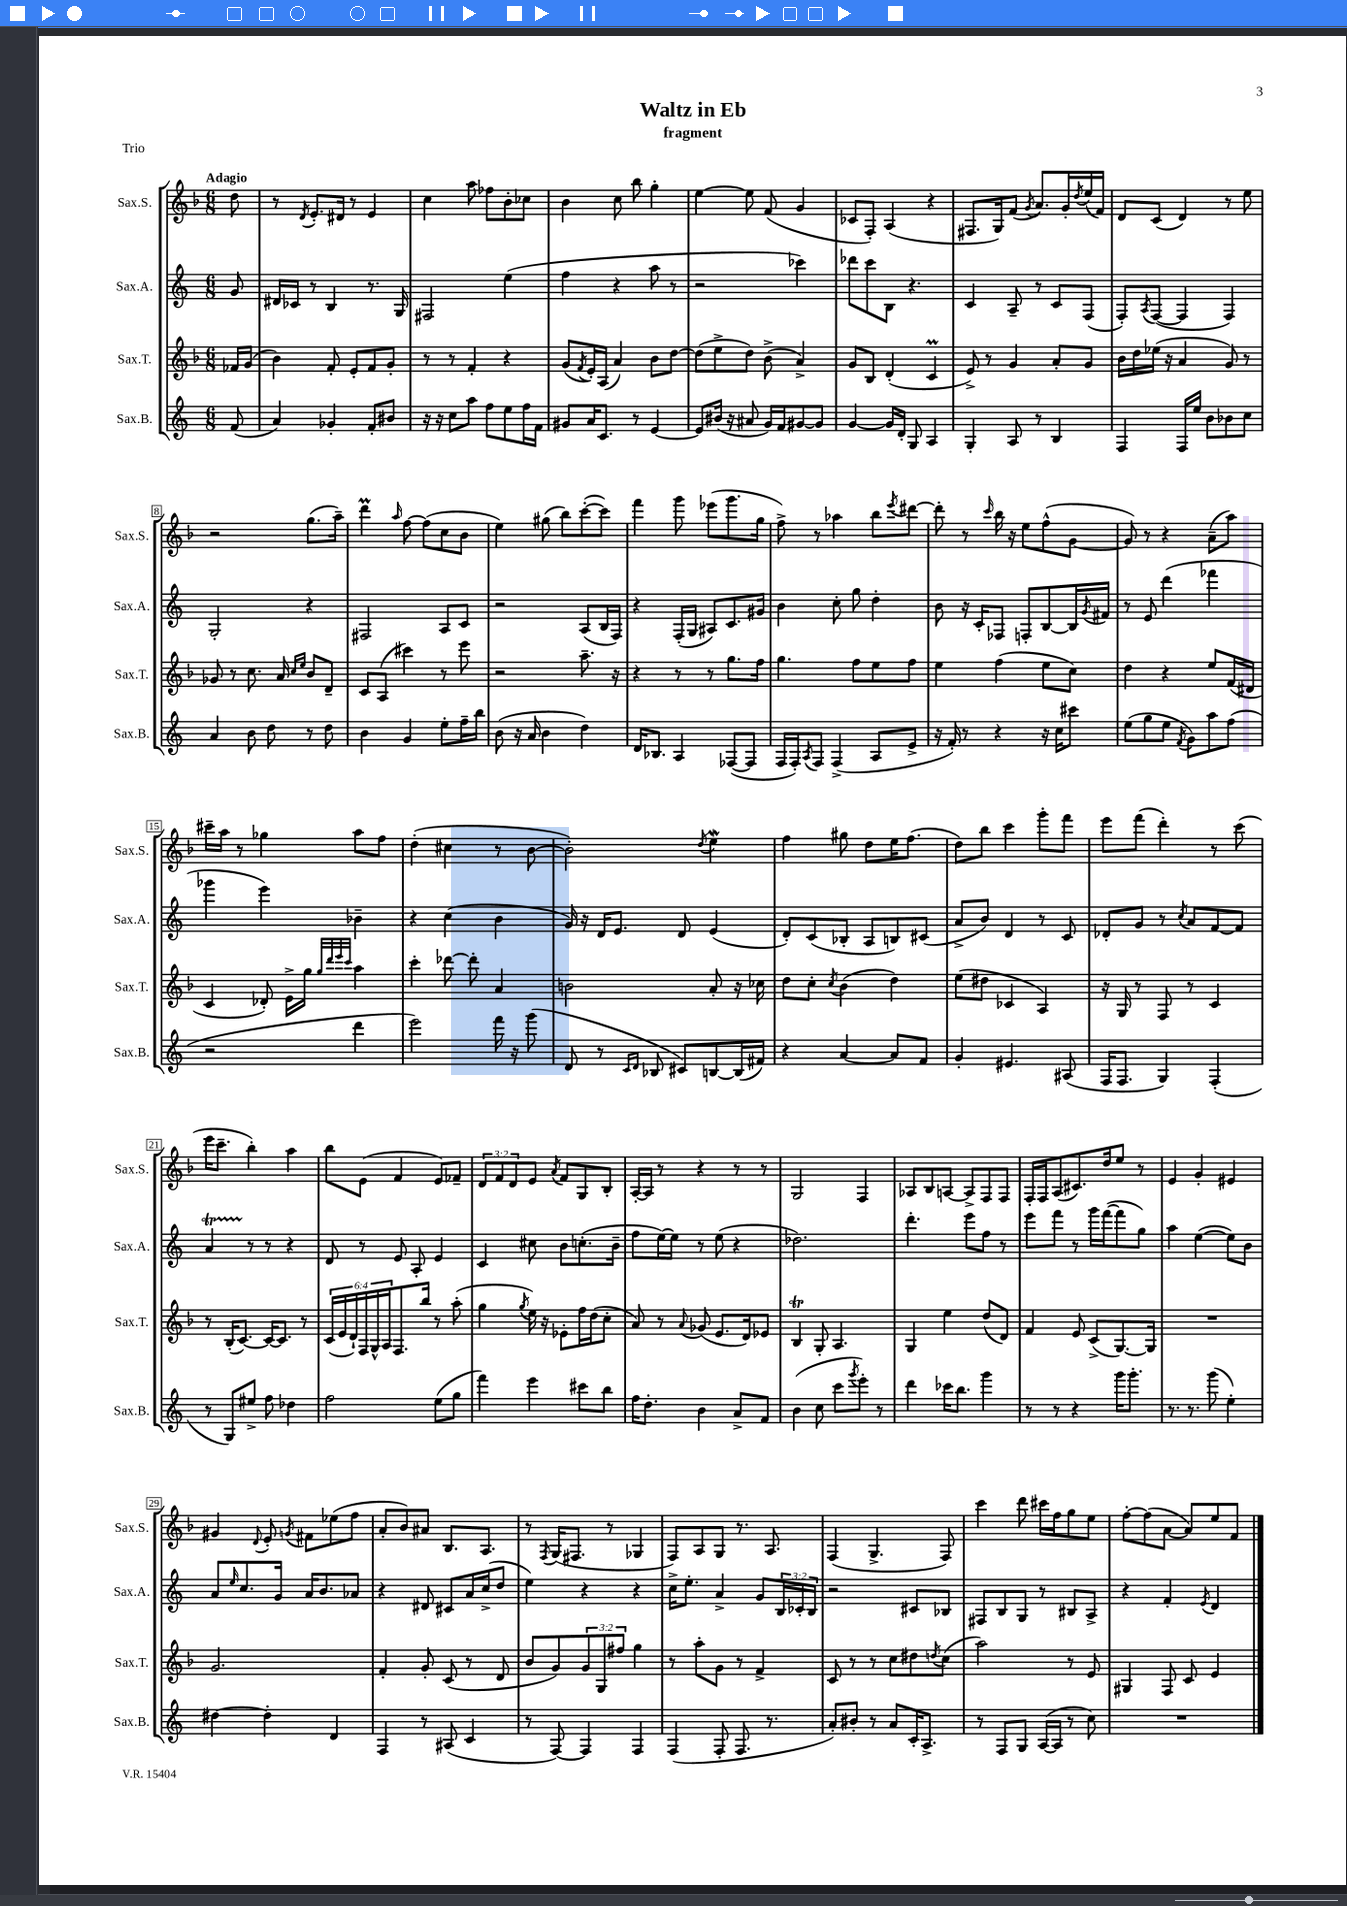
\header { title = "Waltz in Eb" subtitle = "fragment" piece = "Trio" }
<<
\new StaffGroup <<
\new Staff = "s0" \with { instrumentName = "Sax.S." shortInstrumentName = "Sax.S." } {
    \clef treble \key f \major \numericTimeSignature \time 6/8 \override Staff.TupletNumber.text = #tuplet-number::calc-fraction-text \partial 8 \tempo "Adagio"
    d''8 |
    r8 \acciaccatura { d'8 } e'8.-. dis'16 r8 e'4 |
    c''4 a''8 fes''8 bes'8-. ces''8 |
    bes'4 c''8 bes''8 g''4-. |
    e''4~ e''8 f'8( g'4 |
    ces'8 f8-.) a4( r4 |
    fis8. g16) f'8( \acciaccatura { g'8 } a'8.) g'16-. \acciaccatura { d''8 } e''16( f'16) |
    d'8 c'8( d'4) r8 e''8 |
    r2 g''8.( a''16--) |
    d'''4\prall \grace { a''16 } f''8~ f''8( c''8 bes'8 |
    e''4) gis''8( bes''8) c'''8~-.( c'''8) |
    f'''4 g'''8 ees'''8( g'''8. g''16 |
    f''8->) r8 aes''4 bes''8 \acciaccatura { e'''8 } dis'''8~ |
    dis'''8-. r8 \grace { c'''16 } bes''16 r16 e''8 f''8-^( g'8~ |
    g'8) r8 r4 a'8--( a''8) |
    cis'''16-- a''16 r8 ges''4 a''8 f''8 |
    d''4-.( cis''4 r8 bes'8~ |
    bes'2-.) \acciaccatura { d''8 } e''4\mordent |
    f''4 gis''8 d''8 e''16 f''8.( |
    d''8) bes''8 c'''4 g'''8-. f'''8 |
    e'''8 f'''8( d'''4-.) r8 c'''8( |
    e'''16 c'''8.-- bes''4-.) a''4 |
    bes''8 e'8( f'4 e'8) fes'8-- |
    \tuplet 3/2 { d'8 f'8 d'8 } e'8 \acciaccatura { a'8 } f'8 g8 bes8-. |
    a16~-. a16 r8 r4 r8 r8 |
    g2 f4 |
    aes8 bes8 a8~ a8-> f8 f8 |
    f16-. f16 a8( cis'8.) d''16 e''8 r8 |
    e'4 g'4-. eis'4 |
    gis'4 \appoggiatura { d'8 } e'8-. \acciaccatura { g'8 } fis'8 ees''8( f''8 |
    a'8-. bes'8) ais'8 bes8. a8. |
    r8 \acciaccatura { f8 } g16( fis8. r8 ges4 |
    f8) a8 g8 r8. a8. |
    f4( g4.-> f8) |
    c'''4 d'''8 cis'''16 f''16 g''8 e''8 |
    f''8~-. f''8( a'8~ a'8) e''8 f'8 \bar "|." |
}
\new Staff = "s1" \with { instrumentName = "Sax.A." shortInstrumentName = "Sax.A." } {
    \clef treble \key c \major \numericTimeSignature \time 6/8 \override Staff.TupletNumber.text = #tuplet-number::calc-fraction-text \partial 8
    g'8 |
    dis'16 ces'16 r8 b4 r8. g16 |
    fis2 e''4( |
    f''4 r4 a''8 r8 |
    r2 ces'''4) |
    des'''8 c'''8 b8 r4. |
    c'4 a8-- r8 c'8 f8( |
    f8-.) \acciaccatura { a8 } f8~( f4 f4) |
    g2-. r4 |
    fis2 a8 c'8 |
    r2 a8( b16 f16) |
    r4 f16-.( g16 ais8) c'8. gis'16 |
    b'4 c''8-. g''8 d''4-. |
    b'8 r16 c'16-. fes8 f8-. b8~ b16 \acciaccatura { g'8 } fis'16 |
    r8 e'8 d'''4( fes'''4 |
    ges'''4 e'''4) bes'4-- |
    r4 c''4( b'4 |
    g'16) r16 d'16 e'8. d'8 e'4( |
    d'8-.) c'8( bes8-. a8 b8) cis'8( |
    a'8-> b'8) d'4 r8 c'8 |
    des'8-. g'8 r8 \acciaccatura { c''8 } a'8 f'8~ f'8 |
    a'4\startTrillSpan r8\stopTrillSpan r8 r4 |
    d'8 r8 e'8 a8-. e'4 |
    c'4 cis''8 b'8 c''8.-.( b'16-- |
    f''8 e''16~) e''16 r8 e''8( r4 |
    des''2.) |
    d'''4.-. e'''8 f''8 r8 |
    e'''8 f'''8 r8 g'''16 f'''16~( f'''8 g''8) |
    a''4 e''4~( e''8) b'8 |
    a'8 \grace { e''16 } c''8. g'16 a'16 b'8. aes'8 |
    r4 dis'8 cis'8 a'16 c''16->( d''8 |
    e''4) r4 r4 |
    c''16-> e''8.-. a'4-> g'8 \tuplet 3/2 { b16 ces'16-. b16 } |
    r2 cis'8 bes8 |
    fis8 b8 g8 r8 bis8 a8-> |
    r4 f'4-. \acciaccatura { e'8 } d'4 \bar "|." |
}
\new Staff = "s2" \with { instrumentName = "Sax.T." shortInstrumentName = "Sax.T." } {
    \clef treble \key f \major \numericTimeSignature \time 6/8 \override Staff.TupletNumber.text = #tuplet-number::calc-fraction-text \partial 8
    fes'16 g'16( |
    bes'4) f'8-. e'8-. f'8 g'8-. |
    r8 r8 f'4-. r4 |
    g'8( \acciaccatura { f'8 } e'16-.) a16( a'4) bes'8 d''8~ |
    d''8( e''8-> d''8) bes'8->( a'4->) |
    g'8 bes8 d'4-.( c'4\prall |
    e'8->) r8 g'4 a'8-. g'8 |
    bes'16 d''16 ees''16( r16 a'4 g'8) r8 |
    ges'8 r8 c''8. a'16 \grace { c''16 e''16 } bes'8 d'8-- |
    c'8 a8( cis'''4) r8 e'''8 |
    r2 a''8.-- r16 |
    r4 r8 r8 g''8. f''16 |
    g''4. f''8 e''8 f''8 |
    e''4 f''4( e''8 c''8) |
    d''4 r4 e''8 f'16( dis'16 |
    c'4 des'8-.) e'16-> g''16 \grace { g''32 d'''32 e'''32 c'''32 } a''4 |
    c'''4-. des'''8~ des'''8-. a'4 |
    b'2 a'8-. r16 ces''16 |
    d''8 c''8-. \acciaccatura { c''8 } bes'4( d''4) |
    e''8( dis''8 ces'4 a4) |
    r16 g16 r8 f8 r8 c'4 |
    r8 bes16-.( c'8.~) c'16~ c'8. r8 |
    \tuplet 6/4 { c'16( e'16 d'16-!) f16 g16-^ a16 } f8. bes''16 r8 a''8-.( |
    g''4 \acciaccatura { g''8 } e''16) r16 ees'8-. f''16 d''16( c''8-. |
    a'8) r8 \appoggiatura { a'8 } ges'8( e'8. d'16) ees'8 |
    bes4\trill g8-. a4. |
    g4 e''4 d''8( d'8) |
    f'4 e'8 c'8->( g8.~) g16 |
    R2. |
    g'2. |
    f'4-. g'8-. c'8( r8 d'8 |
    bes'8 g'8) \tuplet 3/2 { g'8 g8 fis''8 } g''4 |
    r8 a''8-. g'8 r8 f'4-> |
    c'8 r8 r8 c''8 dis''8 \acciaccatura { d''8 } c''8( |
    a''2) r8 e'8 |
    gis4 f8 c'8 e'4 \bar "|." |
}
\new Staff = "s3" \with { instrumentName = "Sax.B." shortInstrumentName = "Sax.B." } {
    \clef treble \key c \major \numericTimeSignature \time 6/8 \partial 8
    f'8( |
    a'4) ges'4-. f'8-. bis'8 |
    r16 r16 c''8 a''8 f''8 e''8 f''16 f'16 |
    gis'8 a'16 c'8. r8 e'4~ |
    e'8 bis'16( r16 ais'8 g'16) f'16 gis'8~ gis'8 |
    g'4~ g'16 d'16-. g8 a4 |
    g4-. a8 r8 b4 |
    f4 f16 e''16 b'8 bes'8 c''8 |
    a'4 b'8 d''8 r8 d''8 |
    b'4 g'4 e''8-. f''16-- b''16 |
    b'8( r16 a'16 b'4 d''4) |
    d'16 bes8. a4 fes8~( fes8 |
    f16 f16-.) \acciaccatura { a8 } f8 f4->( a8 e'8-> |
    r16 f'16-.) r8 r4 r16 c''16 cis'''8 |
    e''8( g''8 e''8 \acciaccatura { f'8 } g'8) a''8 f''8( |
    r2 d'''4 |
    e'''2) f'''16 r16 g'''8( |
    d'8 r8 \grace { c'16 d'16 } bes8 cis'8) b8~ b16( fis'16) |
    r4 a'4~ a'8 f'8 |
    g'4-. eis'4. ais8( |
    f16 f8. g4) f4-.( |
    r8 g8) eis''8-> f''8 des''4 |
    f''2 e''8( g''8 |
    f'''4) e'''4 cis'''8 b''8 |
    f''16 d''8.-. b'4 a'8-> f'8 |
    b'4( c''8 c'''8 \acciaccatura { g'''8 } e'''8-.) r8 |
    d'''4 ces'''16 b''8. g'''4 |
    r8 r8 r4 g'''16 g'''8.-. |
    r8. r8. g'''8( e''4-.) |
    dis''4~ dis''4-. d'4 |
    f4 r8 ais8( c'4 |
    r8 f8~) f4 f4 |
    f4( f8-. f8. r8. |
    a'8-.) bis'8-. r8 a'8 c'16-. a8.-> |
    r8 f8 g8 a16~( a16 r8 c''8) |
    R2. \bar "|." |
}
>>
>>
\layout { \context { \Score \override BarNumber.stencil = #(make-stencil-boxer 0.1 0.3 ly:text-interface::print) } }
